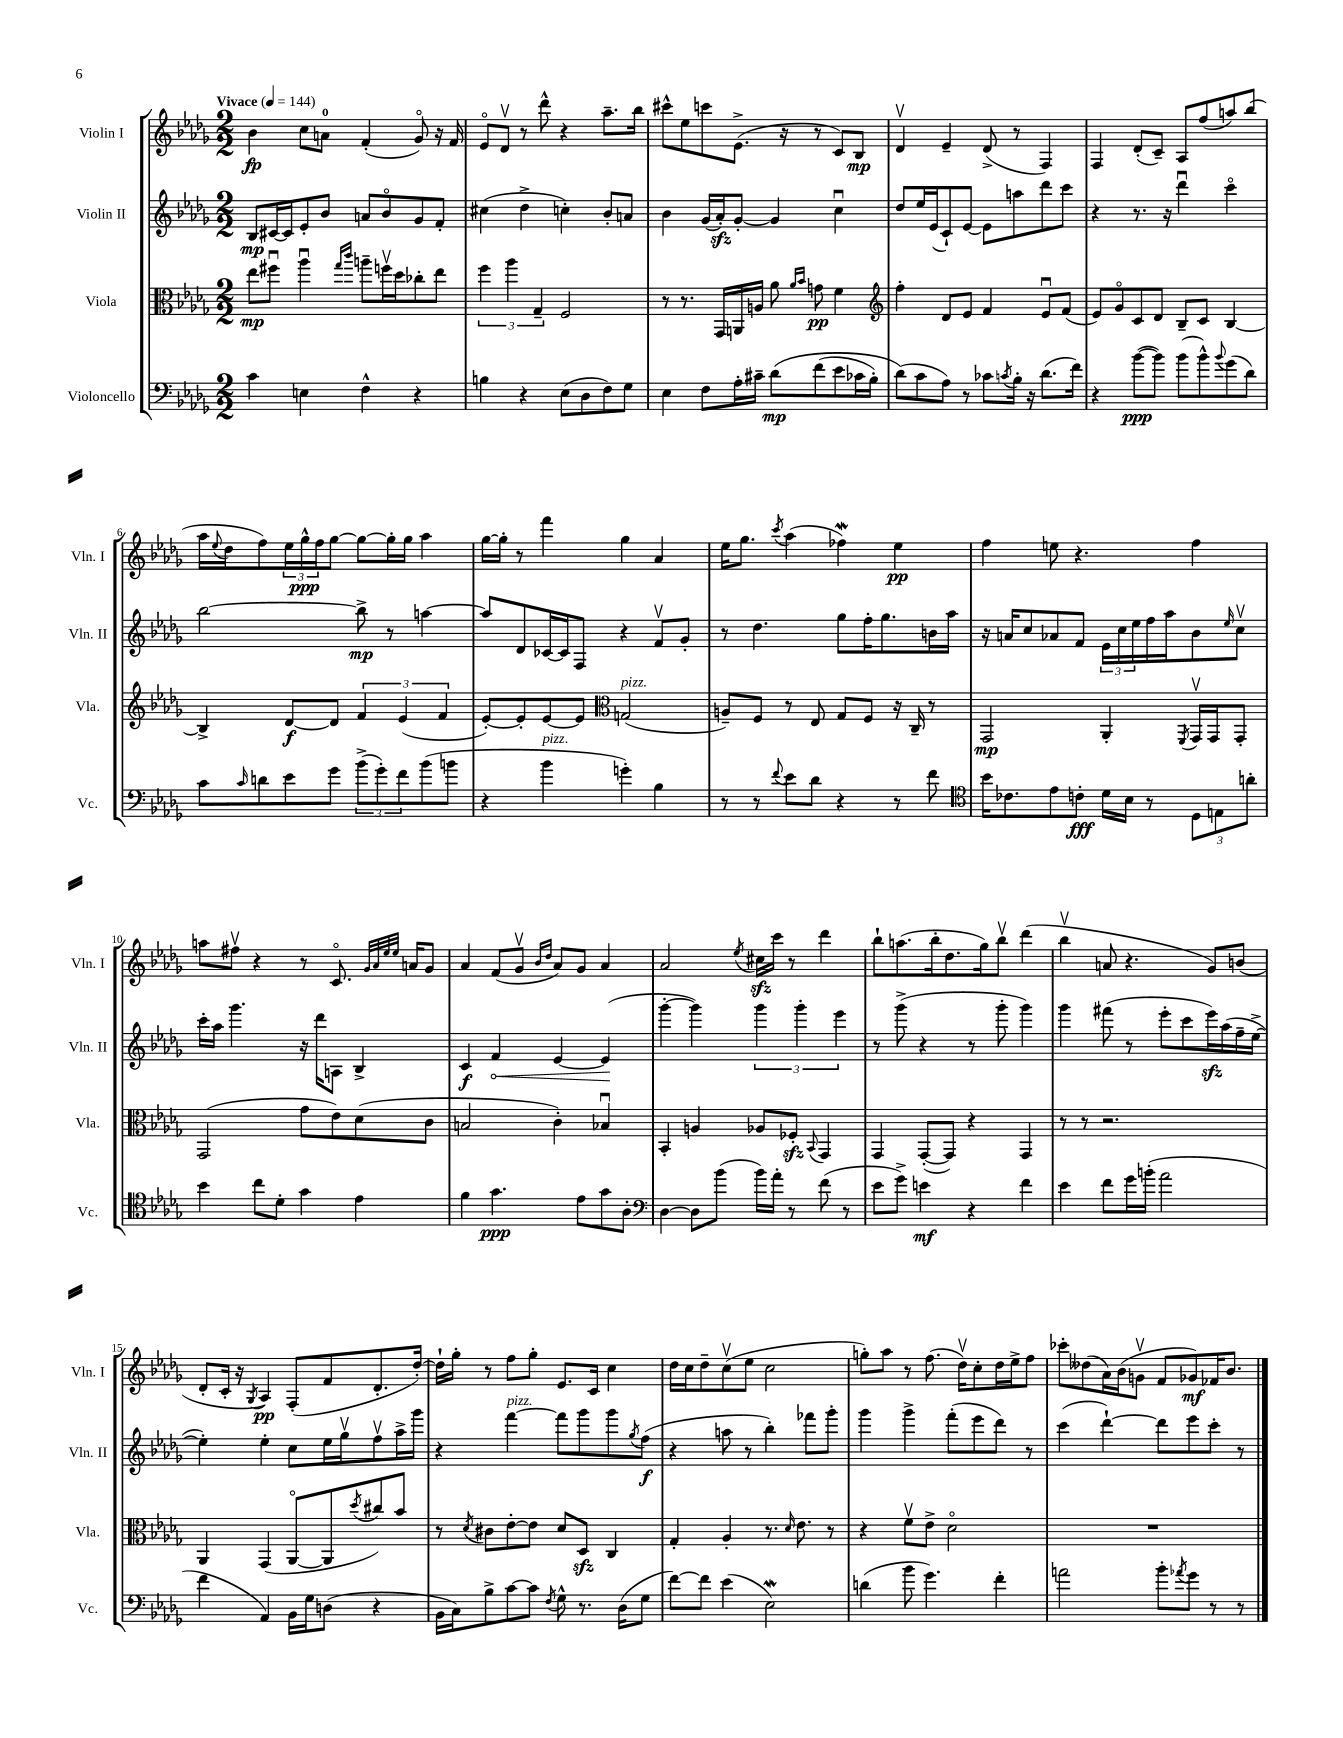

**kern	**kern	**kern	**kern
*staff4	*staff3	*staff2	*staff1
*clefF4	*clefC3	*clefG2	*clefG2
*k[b-e-a-d-g-]	*k[b-e-a-d-g-]	*k[b-e-a-d-g-]	*k[b-e-a-d-g-]
*M2/2	*M2/2	*M2/2	*M2/2
*MM144	*MM144	*MM144	*MM144
4c	8ee-	8B-	4b-
.	8ff#u	[16c#	.
.	.	16c#]	.
4E	4aa-u	8e-'	8cc
.	.	8b-	8a
.	16qqgg-	.	.
.	16qqccc	.	.
4F^^	8aa~	8a	(4f'
.	16ffv	8b-o	.
.	16dd-	.	.
4r	8cc-'	8g-	8g-o)
.	8ee-	8f'	16r
.	.	.	16f
=	=	=	=
4B	6ff	(4cc#	8e-o
.	.	.	8d-v
.	6aa-	.	.
4r	.	4dd-^	8r
.	6G-~	.	.
.	.	.	8ddd-^^
(8E-	2F	4cc')	4r
8D-	.	.	.
8F)	.	8b-'	8.aa-~
8G-	.	8a	.
.	.	.	16bb-
=	=	=	=
4E-	8r	4b-	8ccc#^^
.	8.r	.	8ee-
8F	.	(16g-	8ccc
.	16GG-	16a-')	.
16A-'	16AA	[8g-'	(8.e-^
16c#~	16A	.	.
&(8d-	8a-	4g-]	.
.	.	.	16r
.	16qqa-	.	.
.	16qqb-	.	.
(8f	8g	.	8r
8e-	4f	4ccu	8c)
16c-	.	.	8B-
16B-')	.	.	.
=	=	=	=
*	*clefG2	*	*
(8d-&)	4ff'	8dd-	4d-v
8c	.	16ee-	.
.	.	(16e-	.
8A-)	8d-	8c`)	4e-~
8r	8e-	[8e-	.
8c-	4f	8e-]	(8d-^
8qc	.	.	.
16B-'	.	8aa	8r
16r	.	.	.
(8.d-	8e-u	8ddd-	4F)
.	(8f	8ccc	.
16f)	.	.	.
=	=	=	=
4r	8e-)	4r	4F
.	8g-o	.	.
([8b-	8c	8.r	(8d-'
8b-])	8d-	.	8c~)
.	.	16r	.
(8b-	8B-~	4ddd-u	8A-
8b-^^)	8c	.	(8ff
8qqb-	.	.	.
(8g-	[4B-	4ccco	8aa)
8d-)	.	.	(8bb-
=	=	=	=
8c	4B-^]	[2bb-	16aa-
.	.	.	8qqee-
.	.	.	16dd-
16qqc	.	.	.
8d	.	.	8ff)
8e-	[8d-	.	24ee-
.	.	.	24gg-^^
.	.	.	24ff
8g-	8d-]	.	[8gg-
(12b-^	6f	8bb-^]	8gg-_
12g-')	.	.	.
.	.	8r	16gg-']
12f	(6e-	.	.
.	.	.	16gg-
(8b-	.	[4aa	4aa-
.	6f	.	.
8b	.	.	.
=	=	=	=
4r	[8e-')	8aa]	[16gg-
.	.	.	16gg-']
.	8e-']	8d-	8r
4b-	[8e-	[16c-	4fff
.	.	16c-]	.
.	8e-]	8F	.
*	*clefC3	*	*
4g')	(2G	4r	4gg-
4B-	.	8fv	4a-
.	.	8g-'	.
=	=	=	=
8r	8A~)	8r	16ee-
.	.	.	8.gg-
8r	8F	4.dd-	.
8qqf	.	.	8qccc
8e-	8r	.	(4aa-
8d-	8E-	.	.
4r	8G-	8gg-	4ff-)
.	8F	16ff'	.
.	.	8.gg-	.
8r	16r	.	4ee-
.	16C~	.	.
8f	8r	16b	.
.	.	16aa-	.
=	=	=	=
*clefC4	*	*	*
16b-	2GG-	16r	4ff
8.c-	.	16a	.
.	.	8cc	.
8e-	.	8a-	8ee
8c'	.	8f	4.r
16d-	4AA-'	24e-	.
.	.	24cc	.
16B-	.	.	.
.	.	24ee-	.
8r	.	16ff	.
.	.	16aa-	.
.	8qFF	.	.
12D-	16GG-v	8b-	4ff
.	16GG-	.	.
12E	.	.	.
.	.	16qqee-	.
.	8GG-'	8ccv	.
12a'	.	.	.
=	=	=	=
4b-	(2GG-	16ccc'	8aa
.	.	16aa-	.
.	.	4.ggg-	8ff#v
8cc	.	.	4r
8d-'	.	.	.
4g-	8g-	16r	8r
.	.	16ddd-	.
.	8e-)	8A	8.co
4e-	(8d-	4B-^	.
.	.	.	32qqg-
.	.	.	32qqa-
.	.	.	32qqee-
.	.	.	32qqee-
.	.	.	16a
.	8c	.	8g-
=	=	=	=
4f	2B	4c	4a-
4.g-	.	4f	(8f
.	.	.	8g-v
.	.	.	16qqb-
.	.	.	16qqdd-
.	4c')	[4e-	8a-)
8e-	.	.	8g-
8g-	4B-u	(4e-]	4a-
8A-'	.	.	.
=	=	=	=
*clefF4	*	*	*
[4D-	4BB-'	[4ggg-'	2a-
8D-]	4A	4ggg-])	.
(8b-	.	.	.
.	.	.	8qee-
16b-)	8A-	6ggg-	16cc#
16a-'	.	.	16ccc
8r	8F-'	.	8r
.	.	6ggg-'	.
.	8qqBB-	.	.
(8f	4GG-	.	4ddd-
.	.	6eee-	.
8r	.	.	.
=	=	=	=
8e-	4GG-	8r	8bb-`
8g-^)	.	(8ggg-^	(8.aa
4e	([8GG-'	4r	.
.	.	.	16bb-'
.	8GG-])	.	8.dd-
4r	4r	8r	.
.	.	.	16gg-)
.	.	8ggg-'	8bb-v
4f	4GG-	4ggg-)	(4ddd-
=	=	=	=
4e-	8r	4ggg-	4bb-v
.	8r	.	.
8f	2.r	(8fff#	8a
16g-	.	8r	4.r
(16b'	.	.	.
2a-	.	8eee-'	.
.	.	8ccc	.
.	.	16eee-)	8g-)
.	.	(16aa-	.
.	.	16ff~	(8b
.	.	[16ee-^	.
=	=	=	=
4f	4AA-	4ee-'])	8d-'
.	.	.	16c'
.	.	.	16r
.	.	.	8qG-
4AA-)	(4GG-	4ee-'	4A-)
16BB-	[8AA-o	8cc	(8F'
16G-	.	.	.
(8D	8AA-]	16ee-	8f
.	.	16gg-v	.
.	8qdd-	.	.
4r	8cc#)	8ffv	8.d-'
.	8b-	16aa-^	.
.	.	16ggg-	[16dd-')
=	=	=	=
16BB-	8r	4r	16dd-`]
16C)	.	.	16gg-'
.	8qd-	.	.
8B-^	8c#	.	8r
[8c	[8e-'	[4fff	8ff
8c]	8e-]	.	8gg-'
8qF	.	.	.
8G-^^	8d-	8fff]	8.e-
8.r	8D-	8ggg-	.
.	.	.	16c
.	4C	8ggg-	4cc
(16D-	.	.	.
.	.	8qgg-	.
8G-	.	(8ff	.
=	=	=	=
[8f)	4G-'	4r	16dd-
.	.	.	16cc
8f]	.	.	8dd-~
(4e-	4A-'	8aa	(8ccv
.	.	8r	8ee-
2E-)	8.r	4bb-')	2cc
.	16qqd-	.	.
.	8.e-	.	.
.	.	8fff-	.
.	8r	8ggg-'	.
=	=	=	=
(4d	4r	4ggg-	8gg')
.	.	.	8aa-
8b-	8fv	4ggg-^	8r
4.g-)	8e-^	.	(8.ff
.	2d-o	(8fff'	.
.	.	.	16dd-v)
.	.	8eee-	8cc'
4f'	.	8ddd-)	16dd-
.	.	.	16ee-^
.	.	8r	8ff
=	=	=	=
2a	1r	(4ccc	8ccc-'
.	.	.	(8dd--
.	.	[4ddd-`)	16a-)
.	.	.	(16b-
.	.	.	8gv
8b-'	.	8ddd-]	8f
8qa-	.	.	.
8g-	.	8eee-	8g-)
8r	.	8ccc'	16f-
.	.	.	8.b-
8r	.	8r	.
==	==	==	==
*-	*-	*-	*-
